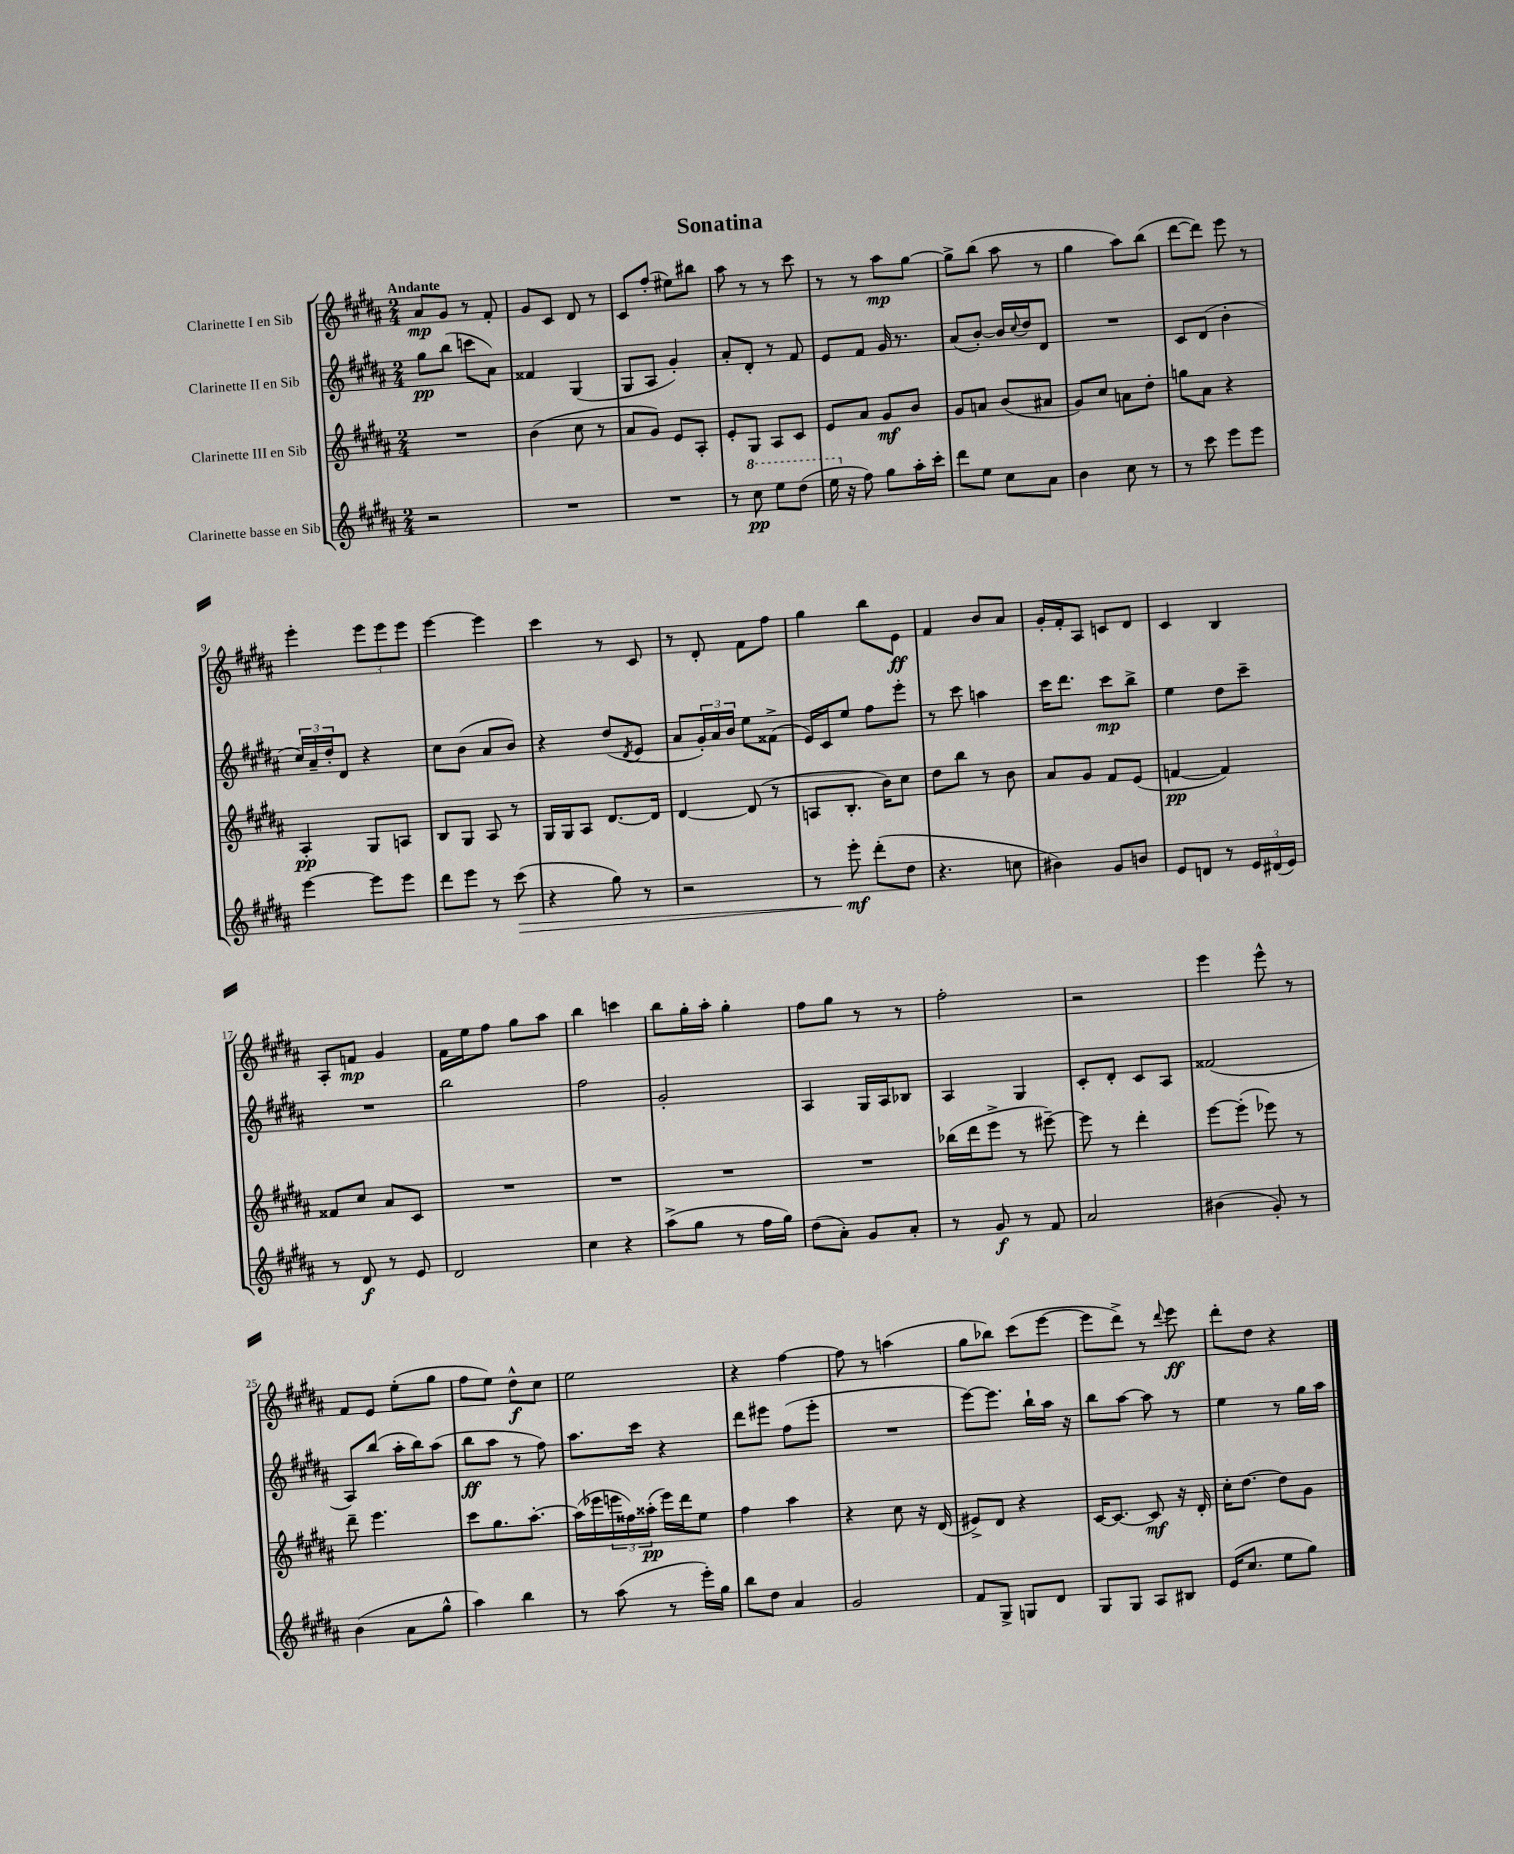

**kern	**kern	**kern	**kern
*staff4	*staff3	*staff2	*staff1
*clefG2	*clefG2	*clefG2	*clefG2
*k[f#c#g#d#a#]	*k[f#c#g#d#a#]	*k[f#c#g#d#a#]	*k[f#c#g#d#a#]
*M2/4	*M2/4	*M2/4	*M2/4
2r	2r	8gg#\L	8a#/L
.	.	(8bb\J	8g#/J
.	.	8ccc\L	8r
.	.	8a#\J)	8f#'/
=	=	=	=
2r	(4b\	4f##/	8g#/L
.	.	.	8c#/J
.	8cc#\	(4G#/	8d#/
.	8r	.	8r
=	=	=	=
2r	8a#/L	8G#/L	8c#/L
.	8g#/J)	8A#/J	(8ff#'/J
.	8e/L	4g#'/)	8ee#\L)
.	8A#'/J	.	8bb#\J
=	=	=	=
8r	8e'/L	8a#'/L	8aa#\
8ccc#\	8G#/J	8d#'/J	8r
8eee\L	8A#/L	8r	8r
(8ddd#\J	8c#/J	8f#/	8ccc#\
=	=	=	=
16eee\	8e/L	8e/L	8r
16r	.	.	.
8ff#\)	8a#/J	8f#/J	8r
8gg#\L	8g#/L	16g#/	8aa#\L
.	.	8.r	.
16aa#'\L	8b/J	.	[8gg#\J
16ccc#'\JJ	.	.	.
=	=	=	=
8ddd#\L	8g#/L	(8a#/L	8gg#^\]L
8ee\J	8a/J	[8b'/J)	(8bb\J
8cc#\L	(8b/L	16b/]LL	8aa#\
.	.	8qqcc#/	.
.	.	16dd#/J	.
8a#\J	8a#/J	8d#/J	8r
=	=	=	=
4b\	8g#/L)	2r	4gg#\
.	8cc#/J	.	.
8cc#\	8a\L	.	8aa#\L)
8r	8dd#'\J	.	(8bb\J
=	=	=	=
8r	8gg\L	8c#/L	[8ddd#\L
8ccc#\	8a#\J	(8d#/J	8ddd#\]J)
8eee\L	4r	4b'\	8eee\
8eee\J	.	.	8r
=	=	=	=
[4eee\	4A#'/	24cc#/LL)	4eee'\
.	.	24a#~/	.
.	.	24dd#'/J	.
.	.	8d#/J	.
8eee\]L	8G#/L	4r	12eee\L
.	.	.	12eee\
8eee\J	8A/J	.	.
.	.	.	12eee\J
=	=	=	=
8ddd#\L	8B/L	8cc#\L	[4eee\
8eee\J	8G#/J	(8b\J	.
8r	8A#/	8a#/L	4eee\]
(8ccc#\	8r	8b/J)	.
=	=	=	=
4r	16G#/LL	4r	4ccc#\
.	16G#/J	.	.
.	8A#/J	.	.
8gg#\)	[8.d#/L	(8dd#/L	8r
.	.	8qd#/	.
8r	.	8e/J	8c#/
.	16d#/]Jk	.	.
=	=	=	=
2r	[4d#/	8a#/L	8r
.	.	24g#'/L)	8d#'/
.	.	24a#/	.
.	.	24b/JJ	.
.	(8d#/]	8ee\L	8f#\L
.	8r	(8f##^\J	8ff#\J
=	=	=	=
8r	8A/L	16e/LL)	4gg#\
.	.	16c#/J	.
8eee'\	8.B'/J	8ee/J	.
(8ddd#'\L	.	8ff#\L	8bb\L
.	16b\LK)	.	.
8dd#\J	8cc#\J	8eee'\J	8e\J
=	=	=	=
4.r	8dd#\L	8r	4f#/
.	8bb\J	8ccc#\	.
.	8r	4aa\	8b/L
8cc\	8b\	.	8a#/J
=	=	=	=
4b#\)	8a#/L	16ccc#\LK	16g#'/LL
.	.	8.ddd#\J	16f#'/J
.	8g#/J	.	8A#/J
8g#/L	8f#/L	8ccc#\L	8c/L
8b/J	(8e/J	8bb^\J	8d#/J
=	=	=	=
8e/L	[4f/	4ee\	4c#/
8d/J	.	.	.
8r	4f/])	8dd#\L	4B/
24e/LL	.	8ccc#~\J	.
(24d#/	.	.	.
24e/JJ)	.	.	.
=	=	=	=
8r	8f##/L	2r	8A#'/L
8d#/	8cc#/J	.	8f/J
8r	8a#/L	.	4g#/
8e/	8c#/J	.	.
=	=	=	=
2d#/	2r	2bb\	16f#\LL
.	.	.	16ee\J
.	.	.	8ff#\J
.	.	.	8gg#\L
.	.	.	8aa#\J
=	=	=	=
4cc#\	2r	2ff#\	4bb\
4r	.	.	4ccc\
=	=	=	=
(8aa#^\L	2r	2g#'/	8bb\L
8gg#\J	.	.	16gg#'\L
.	.	.	16aa#'\JJ
8r	.	.	4gg#'\
16ff#\LL	.	.	.
16gg#\JJ)	.	.	.
=	=	=	=
(8dd#\L	2r	4A#/	8ff#\L
8a#'\J)	.	.	8gg#\J
8g#/L	.	16G#/LL	8r
.	.	16A#/J	.
8a#'/J	.	8B-/J	8r
=	=	=	=
8r	(16bb-\LL	4A#/	2ff#'\
.	16ddd#\J	.	.
8g#/	8eee^\J	.	.
8r	8r	4G#/	.
8f#/	[8eee#~\)	.	.
=	=	=	=
2a#/	8eee#\]	8c#'/L	2r
.	8r	8d#'/J	.
.	4ddd#'\	8c#/L	.
.	.	8A#/J	.
=	=	=	=
(4b#\	[8eee\L	(2f##/	4eee\
.	(8eee'\]J	.	.
8g#'/)	8eee-\)	.	8eee^^\
8r	8r	.	8r
=	=	=	=
(4b\	8ddd#~\	8A#/L)	8f#/L
.	4.eee\	(8bb/J	8e/J
8a#\L	.	16aa#'\LL	(8ee'\L
.	.	16bb\J)	.
8gg#^^\J	.	(8aa#\J	8gg#\J
=	=	=	=
4aa#\)	8ccc#\L	8bb\L	8ff#\L
.	8.gg#\	8aa#\J	8ee\J)
4bb\	.	8r	8dd#^^\L
.	[8.aa#'\J	.	.
.	.	8ff#\)	8cc#\J
=	=	=	=
8r	(16aa#\]LL	8.aa#\L	2ee\
.	16eee-\	.	.
(8aa#\	24eee\	.	.
.	24ff##\)	.	.
.	.	16ccc#\Jk	.
.	(24aa##'\JJ	.	.
8r	16eee\LL)	4r	.
.	16ddd#\J	.	.
16eee'\LL)	8ee\J	.	.
16gg#\JJ	.	.	.
=	=	=	=
8bb\L	4ff#\	8ddd#\L	4r
8dd#\J	.	8eee#\J	.
4a#/	4aa#\	(8ff#\L	[4ff#\
.	.	8eee#'\J	.
=	=	=	=
2g#/	4r	2r	8ff#\]
.	.	.	8r
.	8cc#\	.	(4aa\
.	16r	.	.
.	(16d#/	.	.
=	=	=	=
8f#/L	8e#^/L)	[8eee\L)	8gg#\L
8G#^/J	8d#/J	8.eee\]J	8bb-\J)
8G/L	4r	.	(8ccc#\L
.	.	16bb`\LL	.
8d#/J	.	16aa#\JJ	[8eee\J
.	.	16r	.
=	=	=	=
8G#/L	[16c#/LK	8bb\L	8eee\]L
.	8.c#/_J	.	.
8G#/J	.	[8aa#\J	8ddd#^\J)
8A#/L	8c#/]	8aa#\]	8r
.	.	.	8qqddd#/
8B#/J	16r	8r	8eee\
.	16d#'/	.	.
=	=	=	=
(16e/LK	16cc#'\LK	4ee\	8ddd#'\L
8.cc#/J	[8.dd#\J	.	.
.	.	.	8dd#\J
8ee\L	8dd#\]L	8r	4r
8gg#\J)	8g#\J	16gg#\LL	.
.	.	16aa#\JJ	.
==	==	==	==
*-	*-	*-	*-
